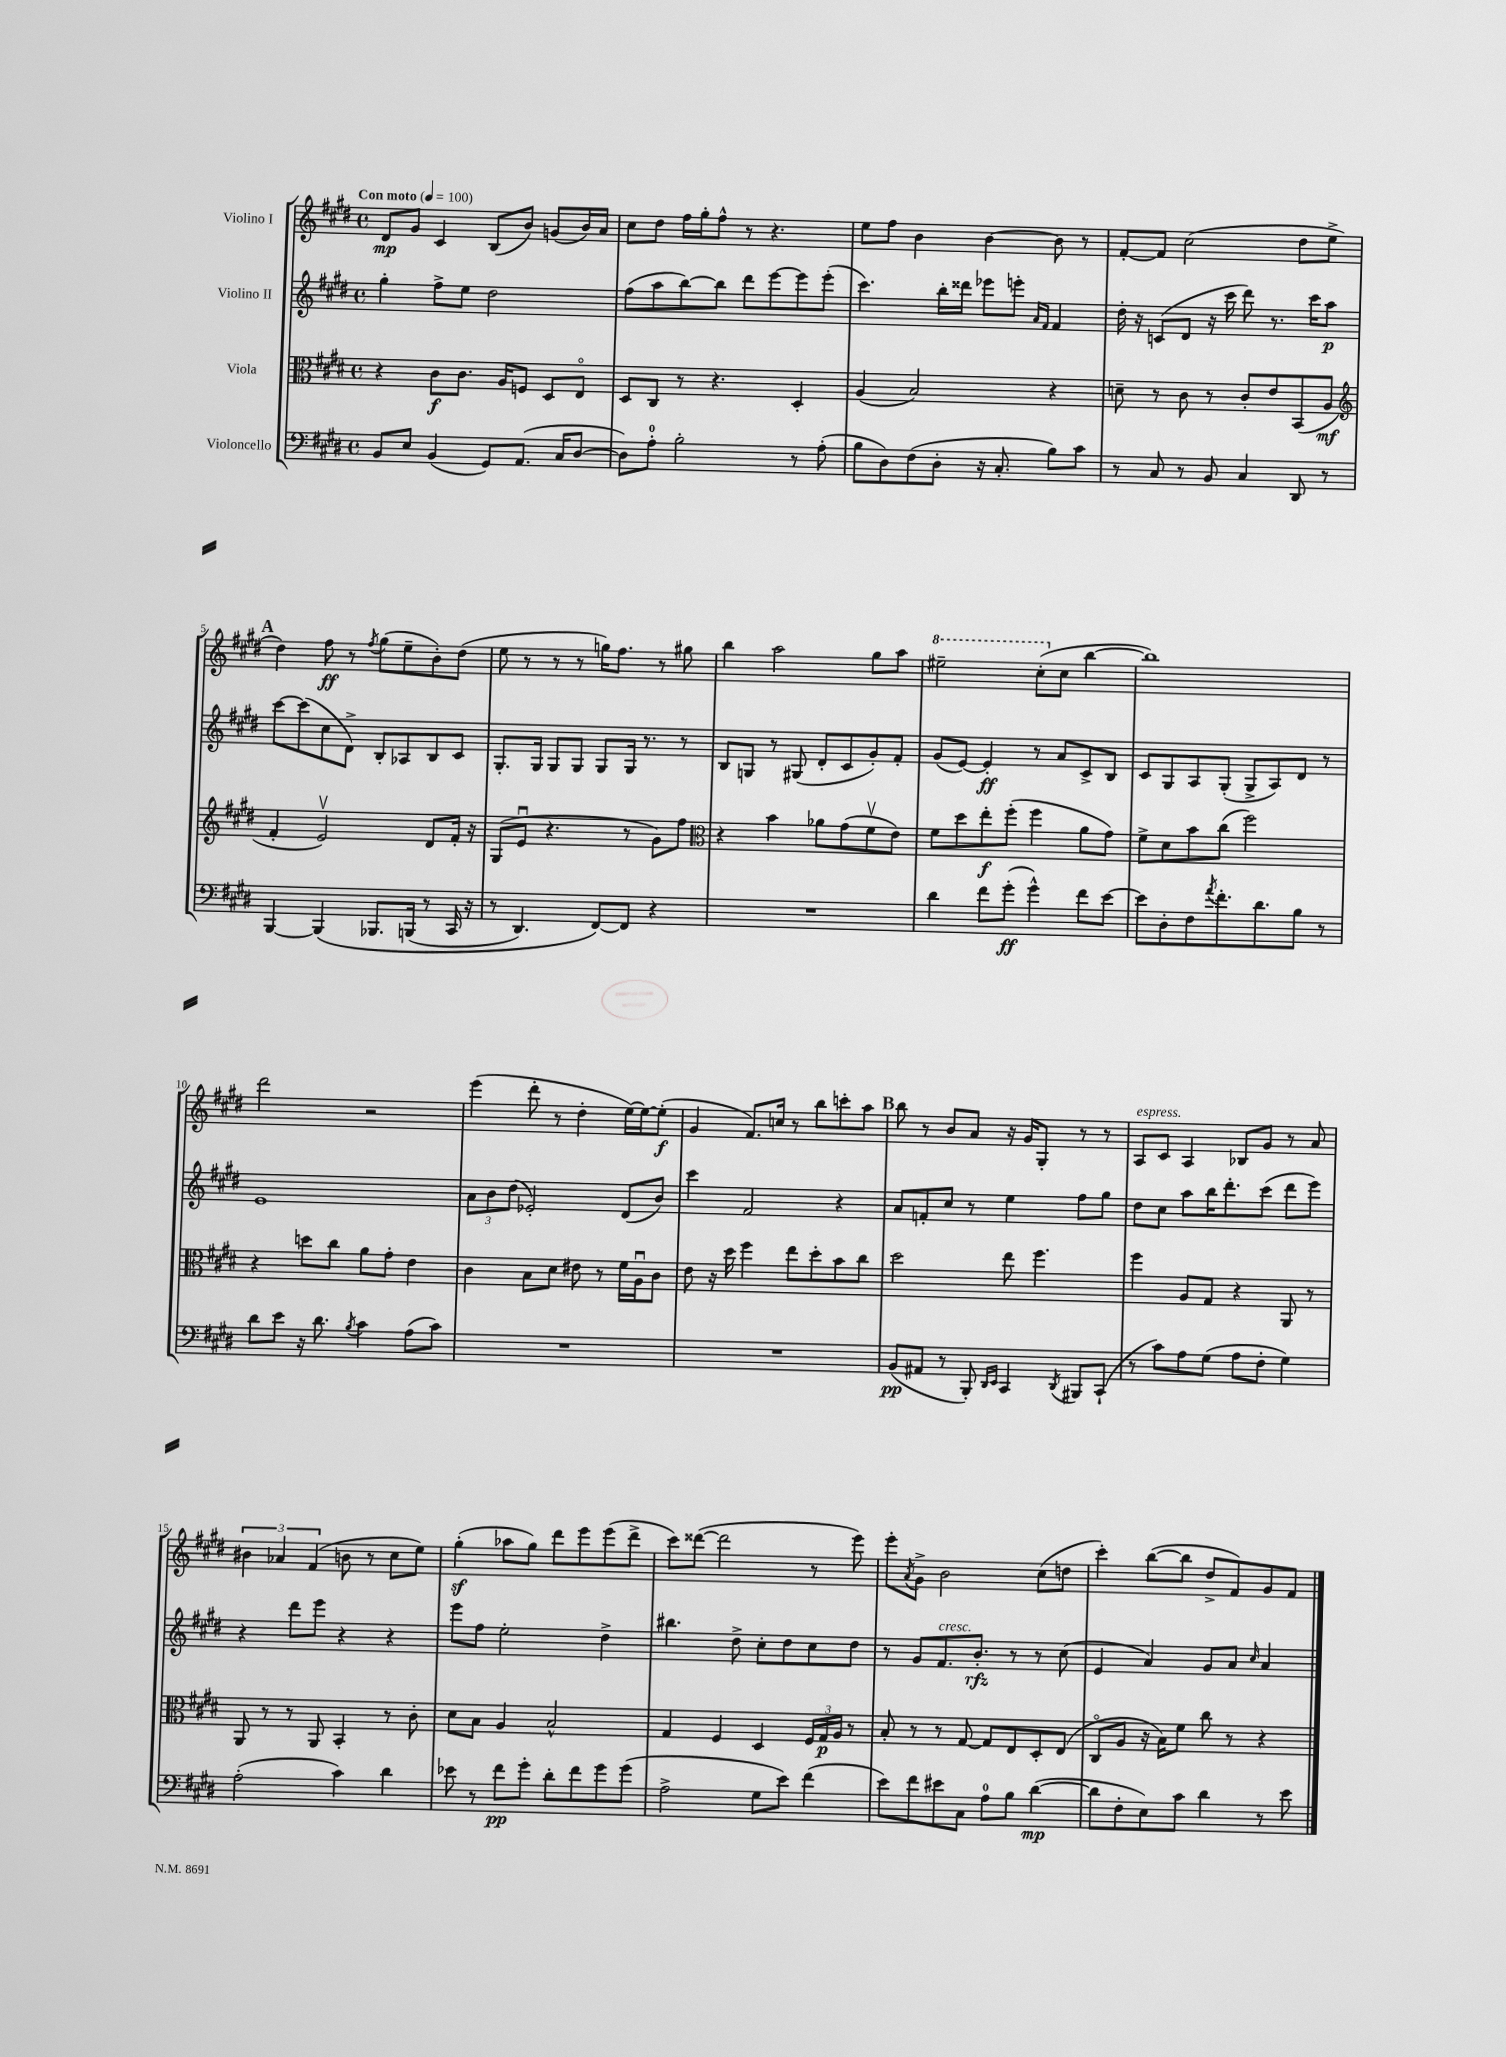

**kern	**kern	**kern	**kern
*staff4	*staff3	*staff2	*staff1
*clefF4	*clefC3	*clefG2	*clefG2
*k[f#c#g#d#]	*k[f#c#g#d#]	*k[f#c#g#d#]	*k[f#c#g#d#]
*M4/4	*M4/4	*M4/4	*M4/4
*met(c)	*met(c)	*met(c)	*met(c)
*MM100	*MM100	*MM100	*MM100
8BB	4r	4gg#'	8d#
8E	.	.	8g#
(4BB	8c#	8ff#^	4c#
.	8.c#	8ee	.
8GG#)	.	2dd#	(8B
.	16A	.	.
(8.AA	8F	.	8b)
.	8D#	.	(8g
16C#	.	.	.
[8D#	8Eo	.	16b)
.	.	.	16a
=	=	=	=
8D#])	8D#	(8ff#	8cc#
8A'	8C#	8aa	8dd#
2B'	8r	[8bb)	16ff#
.	.	.	16gg#'
.	4.r	8bb]	8ff#^^
.	.	8ddd#	8r
.	.	[8eee	4.r
8r	4D#'	8eee]	.
(8A'	.	(8eee'	.
=	=	=	=
8B	(4A	4.ccc#)	8ee
8D#)	.	.	8ff#
(8F#	2B)	.	4b
8D#'	.	16bb'	.
.	.	16ddd##	.
16r	.	8eee-	[4b
8.C#'	.	.	.
.	.	8eee'	.
.	.	16qqa	.
.	.	16qqf#	.
8B)	4r	4f#	8b]
8c#	.	.	8r
=	=	=	=
8r	8d~	16dd#'	[8f#'
.	.	16r	.
8C#	8r	(8c	8f#]
8r	8c#	8d#	(2cc#
8BB	8r	16r	.
.	.	16ccc#	.
4C#	8c#'	8ddd#)	.
.	8e	8.r	.
8DD#	(8BB	.	8dd#
.	.	16ccc#	.
8r	8A	8aa	8ee^
=	=	=	=
*	*clefG2	*	*
[4BBB	4f#'	[8ccc#	4dd#)
.	.	(8ccc#]	.
&(4BBB]	2ev)	8cc#	8ff#
.	.	8d#^)	8r
.	.	.	8qff#
8.BBB-	.	8B'	(8gg#
.	.	8A-	8ee~
(16BBB	.	.	.
8r	8d#	8B	8b')
16CC#	16f#'	8c#	(8dd#
16r	16r	.	.
=	=	=	=
8r	(8G#	8.G#'	8ee
4.DD#)	8eu	.	8r
.	.	16G#	.
.	4.r	8G#	8r
.	.	8G#	8r
[8FF#&)	.	8G#	16gg)
.	.	.	8.ff#
8FF#]	8r	16G#	.
.	.	8.r	.
4r	8g#)	.	8r
.	8ff#	8r	8gg#
=	=	=	=
*	*clefC3	*	*
1r	4r	8B	4bb
.	.	8G	.
.	4b	8r	2aa
.	.	(8G#	.
.	8a-	8d#'	.
.	(8g#	8c#	.
.	8f#v	8g#')	8gg#
.	8e)	8f#'	8aa
=	=	=	=
4d#	8f#	(8g#	2eee#~
.	8dd#	[8e)	.
8f#	8ee'	4e']	.
(8g#'	(8ff#'	.	.
4g#^^)	4ff#	8r	(8ccc#'
.	.	8a	8cc#
8f#	8a	8c#^	[4bb
[8e	8g#)	8B	.
=	=	=	=
8e]	8f#^	8c#	1bb])
8D#'	8d#	8G#	.
8F#	8b	8A	.
8qa	.	.	.
8.f#'	(8cc#	(8G#'	.
.	2ff#)	8G#^	.
8.d#	.	.	.
.	.	8A)	.
8B	.	8d#	.
8r	.	8r	.
=	=	=	=
8d#	4r	1e	2ddd#
8e	.	.	.
16r	8dd	.	.
8.d#	.	.	.
.	8cc#	.	.
8qB	.	.	.
4c#	8a	.	2r
.	8g#'	.	.
(8A	4e	.	.
8c#)	.	.	.
=	=	=	=
1r	4c#	12a	(4eee
.	.	12b	.
.	.	(12dd#	.
.	8B	2e-')	8ddd#'
.	8d#	.	8r
.	8e#	.	4dd#'
.	8r	.	.
.	16f#	(8d#	[16ee)
.	16Au	.	16ee_
.	8c#	8b)	(8ee']
=	=	=	=
1r	8e	4ccc#	4g#
.	16r	.	.
.	16dd#	.	.
.	4ff#	2f#	8.f#)
.	.	.	16cc
.	8ee	.	8r
.	8dd#'	.	8bb
.	8b	4r	8ccc'
.	8cc#	.	8aa
=	=	=	=
(8BB	2dd#	8a	8bb
8AA#	.	8f'	8r
8r	.	8cc#	8b
8BBB')	.	8r	8a
16qqDD#	.	.	.
16qqEE	.	.	.
4CC#	8ee	4ee	16r
.	.	.	16g#
.	4.ff#	.	8G#'
8qDD#	.	.	.
8BBB#	.	8ff#	8r
(8CC#`	.	8gg#	8r
=	=	=	=
8r	4ff#	8dd#	8A
8c#)	.	8cc#	8c#
8A	8A	8aa	4A
(8G#	8G#	16bb	.
.	.	8.ddd#'	.
8A	4r	.	8B-
8F#'	.	(8ccc#	8g#
4G#)	8AA	8ddd#	8r
.	8r	8eee)	8a
=	=	=	=
(2A'	8AA	4r	6b#
.	8r	.	.
.	.	.	6a-
.	8r	8ddd#	.
.	.	.	(6f#
.	8AA	8eee	.
4c#)	4BB'	4r	8b
.	.	.	8r
4d#	8r	4r	8cc#
.	8c#'	.	8ee)
=	=	=	=
8e-	8d#	8eee	(4gg#'
8r	8B	8ff#	.
8f#	4A	2ee'	8aa-
8g#'	.	.	8gg#)
8d#'	2B^^	.	8ddd#
8f#	.	.	8eee
8g#	.	4dd#^	(8eee
(8g#	.	.	8ddd#^
=	=	=	=
2A^	4G#	4.bb#	8ccc#)
.	.	.	([8ddd##
.	4F#	.	2ddd##]
.	.	8dd#^	.
8G#	4D#	8cc#'	.
8e)	.	8dd#	.
(4f#	24F#	8cc#	8r
.	24G#	.	.
.	24A	.	.
.	8r	8dd#	8eee)
=	=	=	=
8e)	8B'	8r	8eee'
.	.	.	8qa
8f#	8r	8g#	8g#^
8e#	8r	8.f#	2b
8C#	[8G#	.	.
.	.	8.b'	.
8A	8G#]	.	.
8B	8E	8r	.
([4d#	8D#'	8r	(8cc#
.	(8E	(8cc#	8dd
=	=	=	=
8d#]	8C#o	4e	4ccc#')
8F#'	8A	.	.
8E)	16r	4a)	([8bb
.	16B)	.	.
8c#	8f#	.	8bb]
4d#	8cc#	8g#	8dd#^
.	8r	8a	8f#)
.	.	16qqcc#	.
8r	4r	4a	8g#
8e	.	.	8f#
==	==	==	==
*-	*-	*-	*-
